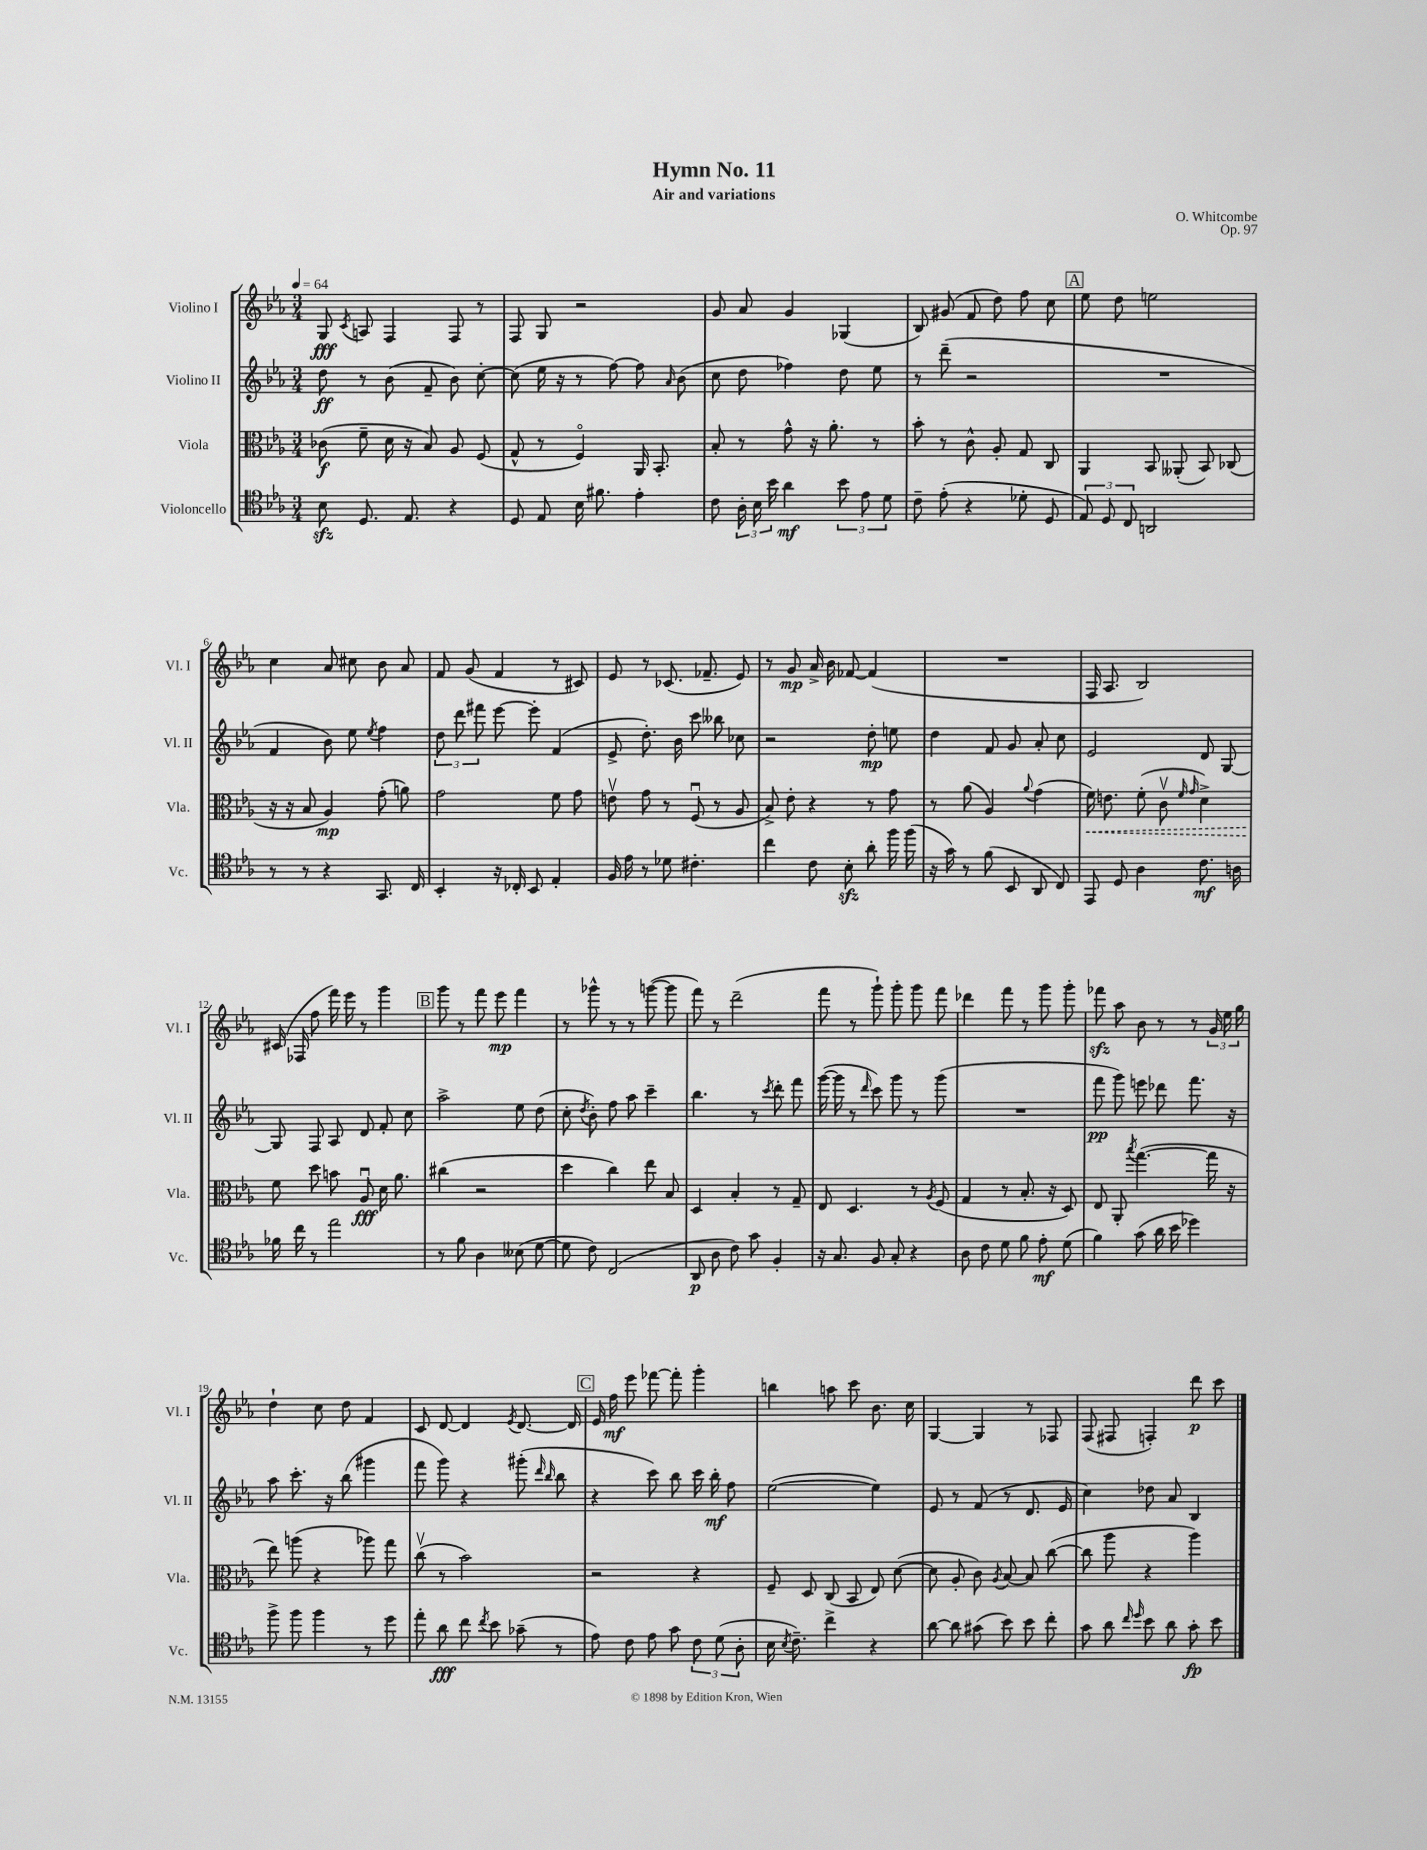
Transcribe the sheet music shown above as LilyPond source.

\header { title = "Hymn No. 11" composer = "O. Whitcombe" subtitle = "Air and variations" opus = "Op. 97" }
<<
\new StaffGroup <<
\new Staff = "s0" \with { instrumentName = "Violino I" shortInstrumentName = "Vl. I" } {
    \clef treble \key ees \major \numericTimeSignature \time 3/4 \tempo 4 = 64
    \autoBeamOff g8\fff \acciaccatura { c'8 } a8 f4 f8 r8 |
    f8 g8 r2 |
    g'8 aes'8 g'4 ges4( |
    bes8) gis'8( f'8 d''8) f''8 c''8 |
    \mark \markup { \box "A" } ees''8 d''8 e''2 |
    c''4 aes'8 cis''8 bes'8 aes'8 |
    f'8 g'8( f'4 r8 cis'8) |
    ees'8 r8 ces'8.( fes'8.-- ees'8) |
    r8 g'8\mp aes'16-> bes'16 fes'8~ fes'4( |
    R2. |
    f16 aes8. bes2) |
    cis'16( fes16 f''8 f'''16) ees'''16 r8 g'''4 |
    \mark \markup { \box "B" } g'''8 r8 f'''8 ees'''8\mp f'''4 |
    r8 ges'''8-^ r8 r8 g'''8~( g'''8 |
    f'''8) r8 d'''2--( |
    f'''8 r8 g'''8-!) g'''8-. g'''8 f'''8 |
    des'''4 f'''8 r8 g'''8 g'''8-. |
    fes'''8\sfz aes''8 bes'8 r8 r8 \tuplet 3/2 { g'16 ees''16 g''16 } |
    d''4-! c''8 d''8 f'4 |
    c'8 d'8~ d'4 \acciaccatura { ees'8 } d'8.~ d'16 |
    \mark \markup { \box "C" } ees'16 f''16\mf ees'''8 fes'''8~ fes'''8-. g'''4-. |
    b''4 a''8 c'''8 bes'8. c''16 |
    g4~ g4 r8 fes8 |
    f8( fis8 f4-.) d'''8\p c'''8 \bar "|." |
}
\new Staff = "s1" \with { instrumentName = "Violino II" shortInstrumentName = "Vl. II" } {
    \clef treble \key ees \major \numericTimeSignature \time 3/4
    \autoBeamOff d''8\ff r8 bes'8( f'8-- bes'8) c''8~-. |
    c''8( ees''16 r16 r8 f''8~) f''8 \grace { aes'16 } bes'8( |
    c''8 d''8 fes''4) d''8 ees''8 |
    r8 d'''8--( r2 |
    \mark \markup { \box "A" } R2. |
    f'4 bes'8) ees''8 \acciaccatura { ees''8 } f''4 |
    \tuplet 3/2 { d''8 d'''8 fis'''8 } ees'''8~ ees'''8-. f'4( |
    ees'8-> d''8.-.) bes'16 c'''8 beses''8 ces''8 |
    r2 d''8-.\mp e''8 |
    d''4 f'8 g'8 aes'8-. c''8 |
    ees'2 d'8 g8~ |
    g8 f8 aes8 d'8 f'8-. c''8 |
    \mark \markup { \box "B" } aes''2-> ees''8 d''8( |
    c''8-. \acciaccatura { d''8 } bes'8-.) f''8 aes''8 c'''4-- |
    bes''4. r8 \acciaccatura { c'''8 } d'''8-. f'''8 |
    g'''16~( g'''16 r8 \grace { d'''16 } c'''8) g'''8 r8 g'''8( |
    R2. |
    f'''8\pp g'''8) e'''8 des'''8 f'''8. r16 |
    aes''8 c'''8.-. r16 bes''8( gis'''4 |
    f'''8 g'''8) r4 gis'''8-.( \grace { d'''16 bes''16 } bes''8 |
    \mark \markup { \box "C" } r4 c'''8) bes''8 c'''16 bes''16-.\mf f''8 |
    ees''2~( ees''4) |
    ees'8 r8 f'8( r8 d'8. ees'16 |
    c''4) des''8 aes'8 bes4 \bar "|." |
}
\new Staff = "s2" \with { instrumentName = "Viola" shortInstrumentName = "Vla." } {
    \clef alto \key ees \major \numericTimeSignature \time 3/4
    \autoBeamOff ces'8\f( f'8-- d'16 r16 bes8) aes8 f8( |
    g8-^ r8 f4\flageolet) aes,16 bes,8.-. |
    bes8-. r8 g'8-^ r16 aes'8.-. r8 |
    bes'8-. r8 c'8-^ aes8-. g8 c8 |
    \mark \markup { \box "A" } aes,4 bes,8 aeses,8-.( bes,8) ces8( |
    r16 r16 bes8 aes4\mp) g'8-.( a'8) |
    g'2 f'8 g'8 |
    e'8\upbow g'8 r8 f8\downbow( r8 aes8 |
    bes8->) ees'8-. r4 r8 g'8 |
    r8 aes'8( aes4) \appoggiatura { aes'8 } g'4( |
    \once \override Hairpin.style = #'dashed-line f'16\<) e'8. f'8-.( c'8\upbow \grace { f'16 g'16 } d'4->) |
    f'8\! d''8 b'8 aes8\downbow\fff d'16 aes'8. |
    \mark \markup { \box "B" } cis''4( r2 |
    d''4 c''4) ees''8 bes8 |
    d4 bes4-. r8 g8-- |
    ees8 d4. r8 \acciaccatura { aes8 } f8( |
    g4 r8 bes8.-. r16 d8) |
    ees8 aes,8-. \acciaccatura { bes''8 } g''4.~( g''16 r16 |
    ees''8) a''8( r4 aes''8) g''8 |
    c''8\upbow( r8 bes'2) |
    \mark \markup { \box "C" } r2 r4 |
    f8-- d8 c8( bes,8 ees8) d'8~( |
    d'8 aes8-. c'8) \acciaccatura { aes8 } bes8~ bes8 c''8~( |
    c''8 aes''8 r4 aes''4) \bar "|." |
}
\new Staff = "s3" \with { instrumentName = "Violoncello" shortInstrumentName = "Vc." } {
    \clef tenor \key ees \major \numericTimeSignature \time 3/4
    \autoBeamOff bes8\sfz d8. ees8. r4 |
    d8 ees8 bes16 fis'8. ees'4-. |
    c'8 \tuplet 3/2 { aes16-. bes16 bes'16 } aes'4\mf \tuplet 3/2 { bes'8 ees'8 d'8 } |
    c'8-- ees'8-.( r4 des'8-. d8 |
    \mark \markup { \box "A" } \tuplet 3/2 { ees8) d8 c8 } a,2 |
    r8 r8 r4 g,8. c16 |
    bes,4-. r16 ces16-. bes,8 ees4-. |
    f16 ees'16 r8 des'8 cis'4.-. |
    c''4 c'8 bes8-.\sfz aes'8-. f''16 f''16( |
    r16 g'16) r8 f'8( bes,8 aes,8 c8) |
    ees,8 d8 aes4 c'8.\mf a16 |
    fes'16 c''16 r8 ees''2 |
    \mark \markup { \box "B" } r8 f'8 aes4 beses8( d'8~ |
    d'8 c'8) c2( |
    aes,8\p aes8 c'8) g'8 f4-. |
    r16 g8. f8 g8-. r4 |
    aes8 c'8 d'8 f'8 ees'8-.\mf d'8( |
    f'4) g'8( aes'16 bes'16 des''4) |
    f''8-> f''8 f''4 r8 d''8 |
    ees''8-. aes'8\fff c''8 \acciaccatura { c''8 } bes'8 ges'8--( r8 |
    \mark \markup { \box "C" } ees'8) c'8 ees'8 g'8 \tuplet 3/2 { c'8 d'8( aes8-. } |
    bes16 \acciaccatura { bes8 } c'8.--) c''4-> r4 |
    aes'8~ aes'8 gis'8( bes'8) bes'8 c''8-. |
    g'8 aes'8 \grace { c''16 d''16 } bes'8 aes'8 g'8-.\fp bes'8 \bar "|." |
}
>>
>>
